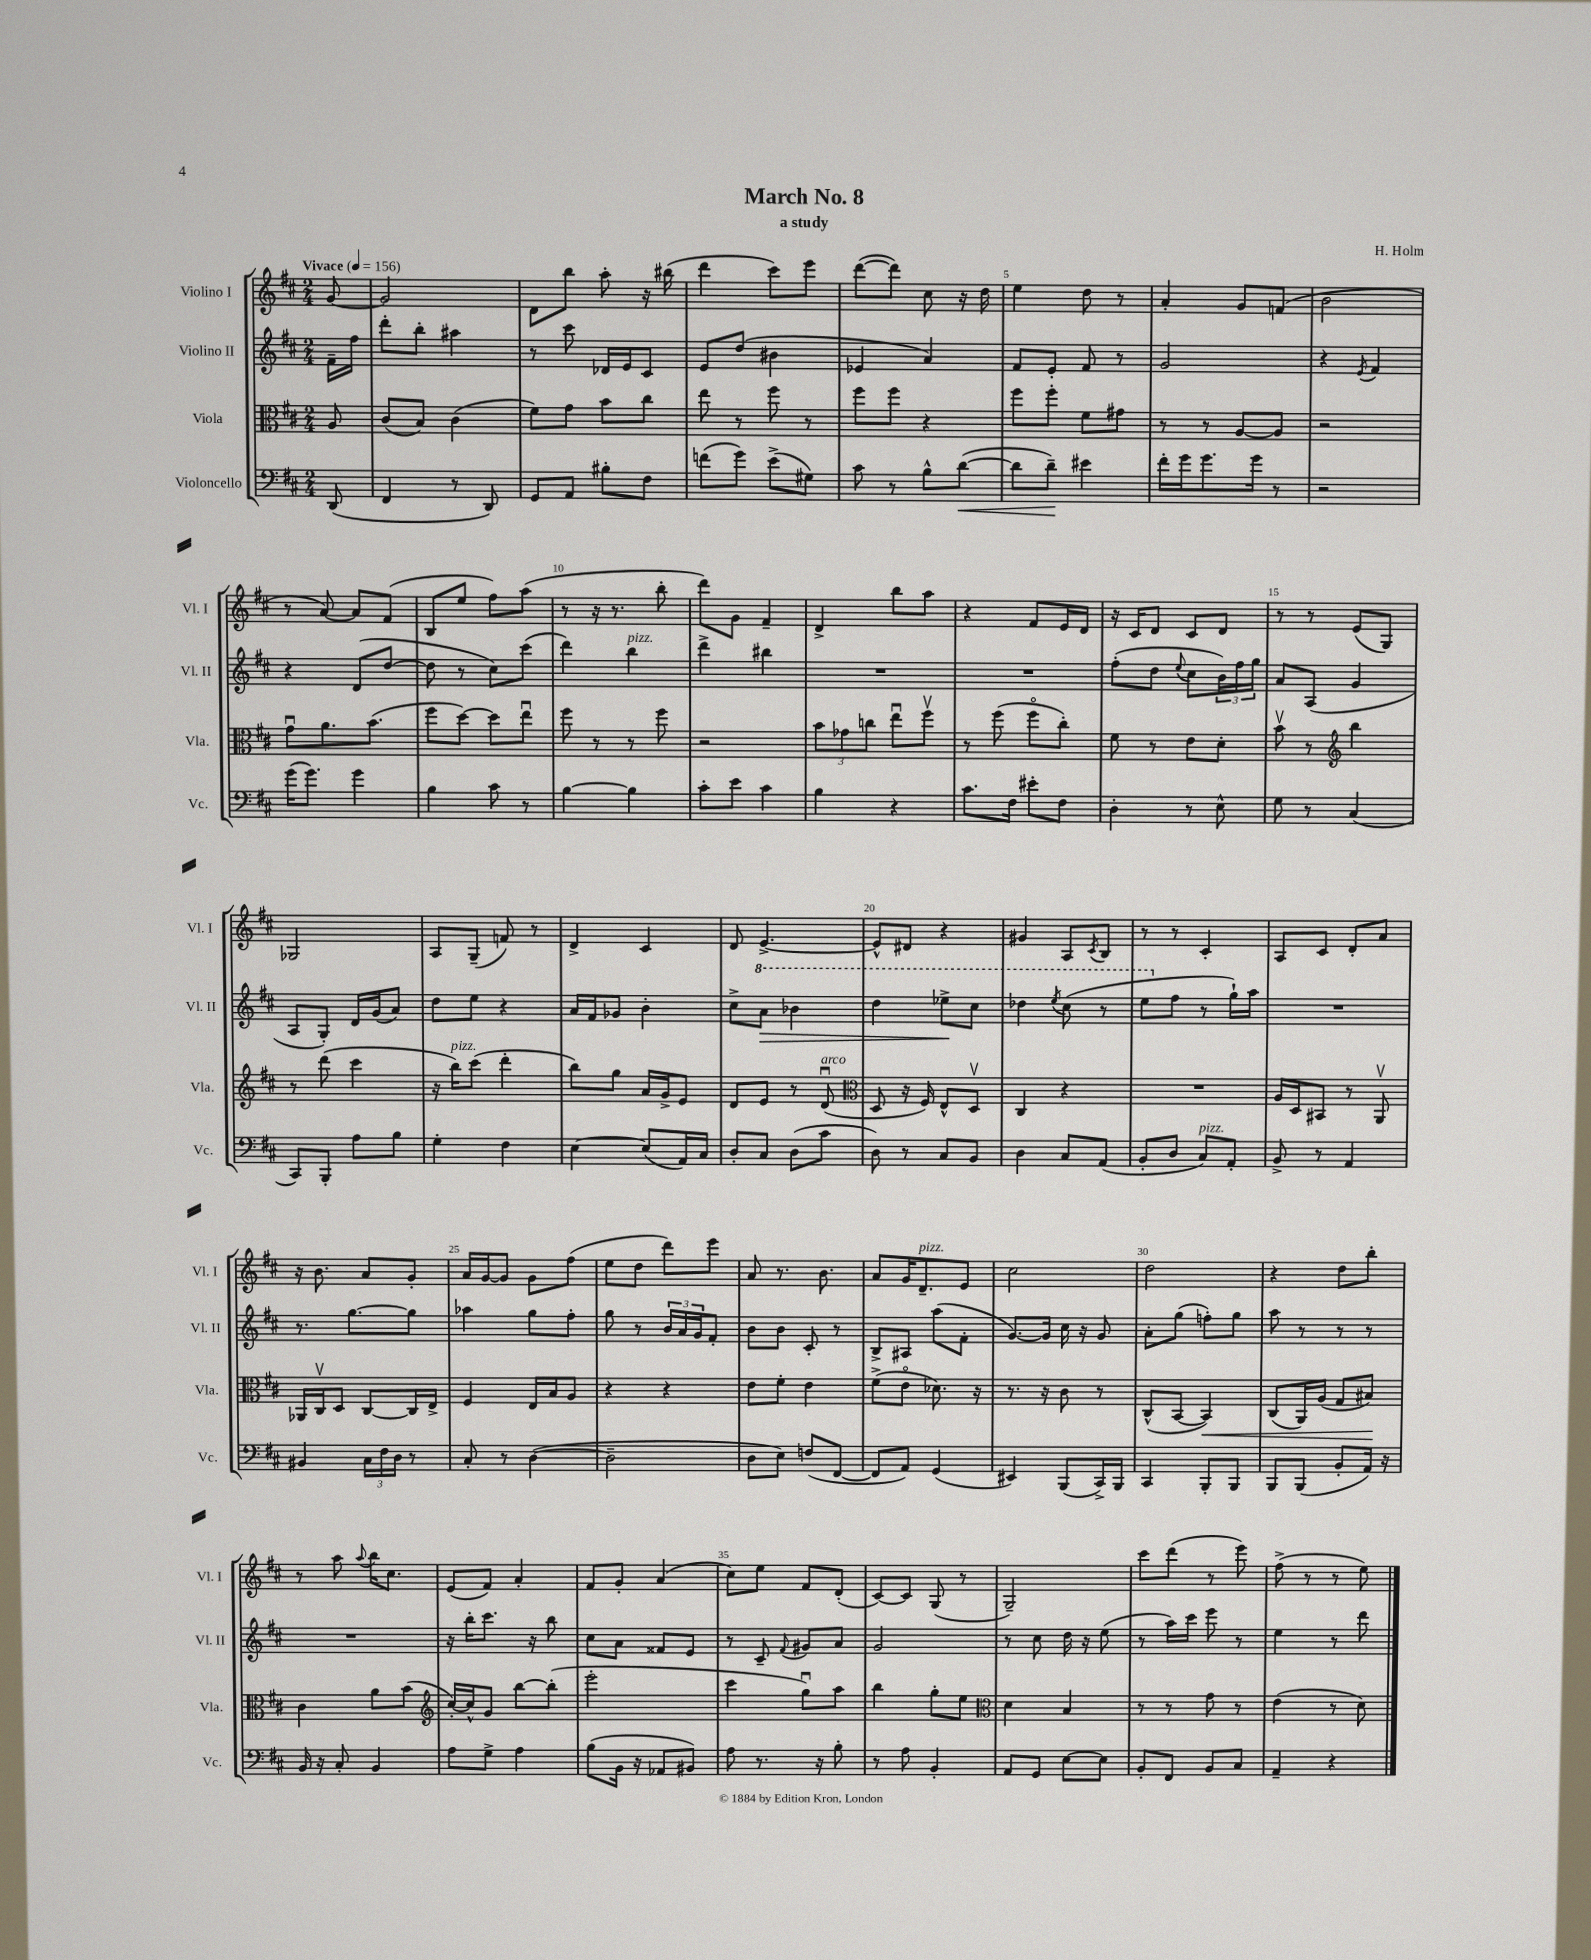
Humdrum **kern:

**kern	**kern	**kern	**kern
*staff4	*staff3	*staff2	*staff1
*clefF4	*clefC3	*clefG2	*clefG2
*k[f#c#]	*k[f#c#]	*k[f#c#]	*k[f#c#]
*M2/4	*M2/4	*M2/4	*M2/4
*MM156	*MM156	*MM156	*MM156
(8DD/	8A/	16f#~\LL	[8g/
.	.	16ff#\JJ	.
=	=	=	=
4FF#/	(8c#/L	8ddd'\L	2g/]
.	8B/J)	8bb'\J	.
8r	(4c#\	4aa#\	.
8DD/)	.	.	.
=	=	=	=
8GG/L	8f#\L)	8r	8d\L
8AA/J	8g\J	8ccc#\	8bb\J
8B#'\L	8b\L	16d-/LL	8aa'\
.	.	16e/J	.
8F#\J	8cc#\J	8c#/J	16r
.	.	.	(16bb#\
=	=	=	=
(8f\L	8ee\	8e/L	4ddd\
8g\J)	8r	(8dd/J	.
(8e^\L	8ff#\	4b#\	8ccc#\L)
8G#\J)	8r	.	8eee\J
=	=	=	=
8c#\	8ff#\L	4e-/	([8ddd\L
8r	8ff#\J	.	8ddd\]J)
8B^^\L	4r	4a/)	8cc#\
([8d\J	.	.	16r
.	.	.	16dd\
=	=	=	=
8d\]L	8ff#\L	8f#/L	4ee\
8d~\J)	8ff#'\J	8e'/J	.
4e#\	8f#\L	8f#/	8dd\
.	8g#\J	8r	8r
=	=	=	=
16f#'\LL	8r	2g/	4a'/
16g\J	.	.	.
8.g\	8r	.	.
.	[8A/L	.	8g/L
16g\Jk	.	.	.
8r	8A/]J	.	(8f/J
=	=	=	=
2r	2r	4r	2b\
.	.	8qe/	.
.	.	4f#/	.
=	=	=	=
(16g\LK	8gu\L	4r	8r
8.g\J)	.	.	.
.	8.a\	.	[8a/)
4g\	.	(8d/L	8a/]L
.	(8.b\J	.	.
.	.	[8dd/J	(8f#/J
=	=	=	=
4B\	8ff#\L	8dd\]	8B/L
.	[8dd\J)	8r	8ee/J
8c#\	8dd\]L	8cc#\L)	8ff#\L)
8r	8eeu\J	(8ccc#\J	(8aa\J
=	=	=	=
[4B\	8ff#\	4ddd\)	8r
.	8r	.	16r
.	.	.	8.r
4B\]	8r	4bb\	.
.	8ff#\	.	8bb'\
=	=	=	=
8c#'\L	2r	4ddd^\	8ddd\L)
8e\J	.	.	8g\J
4c#\	.	4bb#\	4f#~/
=	=	=	=
4B\	12b\L	2r	4d^/
.	12g-\	.	.
.	12cc\J	.	.
4r	8eeu\L	.	8bb\L
.	8ff#v\J	.	8aa\J
=	=	=	=
8.c#\L	8r	2r	4r
.	(8ff#\	.	.
16F#\Jk	.	.	.
8e#'\L	8ff#o\L	.	8f#/L
8F#\J	8cc#'\J)	.	16e/L
.	.	.	16d/JJ
=	=	=	=
4D'\	8f#\	(8ff#'\L	16r
.	.	.	16c#/LK
.	8r	8dd\J	8d/J
.	.	8qqee/	.
8r	8e\L	8cc#\L	8c#/L
8E^^\	8d'\J	24b\L)	8d/J
.	.	24ff#\	.
.	.	24gg\JJ	.
=	=	=	=
8G\	8bv\	8a/L	8r
8r	8r	(8A/J	8r
*	*clefG2	*	*
(4C#/	4bb\	4g/	(8e/L
.	.	.	8G/J)
=	=	=	=
8CC#/L)	8r	8A/L	2G-/
8BBB'/J	(8ddd\	8G'/J)	.
8A\L	4ccc#\	16d/LL	.
.	.	(16g/J	.
8B\J	.	8a/J)	.
=	=	=	=
4G'\	16r	8dd\L	8A/L
.	16bb\LK)	.	.
.	(8ccc#\J	8ee\J	(8G~/J
4F#\	4ddd'\	4r	8f/)
.	.	.	8r
=	=	=	=
[4E\	8bb\L)	16a/LL	4d^/
.	.	16f#/J	.
.	8gg\J	8g-/J	.
(8E/]L	16a/LL	4b'\	4c#/
.	16g^/J	.	.
16AA/L)	8e/J	.	.
16C#/JJ	.	.	.
=	=	=	=
8D'/L	8d/L	8cc#^\L	8d/
8C#/J	8e/J	8aa\J	[4.e^/
(8D\L	8r	4bb-\	.
8c#\J	(8du/	.	.
=	=	=	=
*	*clefC3	*	*
8D\)	8D/	4ddd\	8e^^/]L
8r	16r	.	8d#/J
.	16F#/)	.	.
8C#/L	8E^^/L	8eee-^\L	4r
8BB/J	8Dv/J	8ccc#\J	.
=	=	=	=
4D\	4C#/	4ddd-\	4g#/
.	.	8qeee/	.
8C#/L	4r	(8ccc#\	8A/L
.	.	.	8qc#/
(8AA/J	.	8r	8B/J
=	=	=	=
8BB'/L	2r	8eee\L	8r
8D/J	.	8ff#\J	8r
8C#/L)	.	8r	4c#'/
8AA'/J	.	16gg`\LL)	.
.	.	16aa\JJ	.
=	=	=	=
8BB^/	16A/LL	2r	8A/L
.	16D/J	.	.
8r	8BB#/J	.	8c#/J
4AA/	8r	.	8d'/L
.	8AAv/	.	8a/J
=	=	=	=
4BB#/	16AA-/LL	8.r	16r
.	16C#v/J	.	8.b\
.	8D/J	.	.
.	.	[8.gg\L	.
24C#\LL	[8C#/L	.	8a/L
24F#\	.	.	.
24D\JJ	.	.	.
8r	16C#/]L	8gg\]J	8g'/J
.	16E^/JJ	.	.
=	=	=	=
8C#'/	4F#/	4aa-\	16a/LL
.	.	.	[16g/J
8r	.	.	8g/]J
([4D\	16E/LL	8gg\L	8g\L
.	16B/J	.	.
.	8A/J	8ff#'\J	(8ff#\J
=	=	=	=
2D~\]	4r	8gg\	8ee\L
.	.	8r	8dd\J
.	4r	24b/LL	8ddd\L)
.	.	24a/	.
.	.	24g/J	.
.	.	8f#'/J	8eee\J
=	=	=	=
8D\L	8e\L	8b\L	8a/
8E\J)	8f#'\J	8b\J	8.r
(8F/L	4e\	8c#'/	.
.	.	.	8.b\
[8FF#/J	.	8r	.
=	=	=	=
8FF#/]L	(8f#^\L	8B^/L	8a/L
8AA/J)	8eo\J	8A#/J	16g/K
.	.	.	8.d~/
(4GG/	8.d-\)	(8aa\L	.
.	.	8f#'\J	8e/J
.	16r	.	.
=	=	=	=
4EE#/)	8.r	[8.g/L)	2cc#\
.	16r	16g/]Jk	.
(8BBB/L	8c#\	16cc#\	.
.	.	16r	.
16CC#^/L)	8r	8g/	.
16BBB/JJ	.	.	.
=	=	=	=
4CC#/	(8C#^^/L	8a'\L	2dd\
.	[8BB/J	(8gg\J	.
8BBB'/L	4BB/])	8ff'\L)	.
8BBB/J	.	8gg\J	.
=	=	=	=
8BBB/L	(8C#/L	8aa\	4r
(8BBB/J	16AA/L)	8r	.
.	(16A/JJ	.	.
8BB'/L	8G/L	8r	8dd\L
16AA/Jk)	8B#/J)	8r	8bb'\J
16r	.	.	.
=	=	=	=
16BB/	4c#\	2r	8r
16r	.	.	.
8C#'/	.	.	8aa\
.	.	.	8qqaa/
4BB/	8a\L	.	16bb\LK
.	.	.	8.cc#\J
.	(8b\J	.	.
=	=	=	=
*	*clefG2	*	*
8A\L	[16cc#'/LL)	16r	(8e/L
.	16cc#^^/]J	16bb'\LK	.
8G^\J	8g/J	8.ccc#\J	8f#/J)
4A\	[8bb\L	.	4a'/
.	.	16r	.
.	(8bb'\]J	8bb\	.
=	=	=	=
(8B\L	2eee'\	8cc#\L	8f#/L
16BB\Jk	.	8a\J	8g'/J
16r	.	.	.
8AA-/L	.	8f##/L	(4a/
8BB#/J)	.	8e/J	.
=	=	=	=
8A\	4ccc#\	8r	8cc#\L)
8.r	.	8c#~/	8ee\J
.	.	8qqf#/	.
.	8ggu\L)	8g#/L	8f#/L
16r	.	.	.
8B'\	8aa\J	8a/J	(8d'/J
=	=	=	=
8r	4bb\	2g/	[8c#/L)
8A\	.	.	8c#/]J
4BB'/	8gg'\L	.	(8G/
.	8ee\J	.	8r
=	=	=	=
*	*clefC3	*	*
8AA/L	4d\	8r	2G~/)
8GG/J	.	8cc#\	.
[8E\L	4B/	16dd\	.
.	.	16r	.
8E\]J	.	(8ee\	.
=	=	=	=
8BB'/L	8r	8r	8ccc#\L
8FF#/J	8r	16aa\LL)	(8ddd\J
.	.	16ccc#\JJ	.
8BB/L	8g\	8eee\	8r
8C#/J	8r	8r	8eee\)
=	=	=	=
4AA~/	(4e\	4ee\	(8ff#^\
.	.	.	8r
4r	8r	8r	8r
.	8d\)	8ddd\	8ee\)
==	==	==	==
*-	*-	*-	*-
